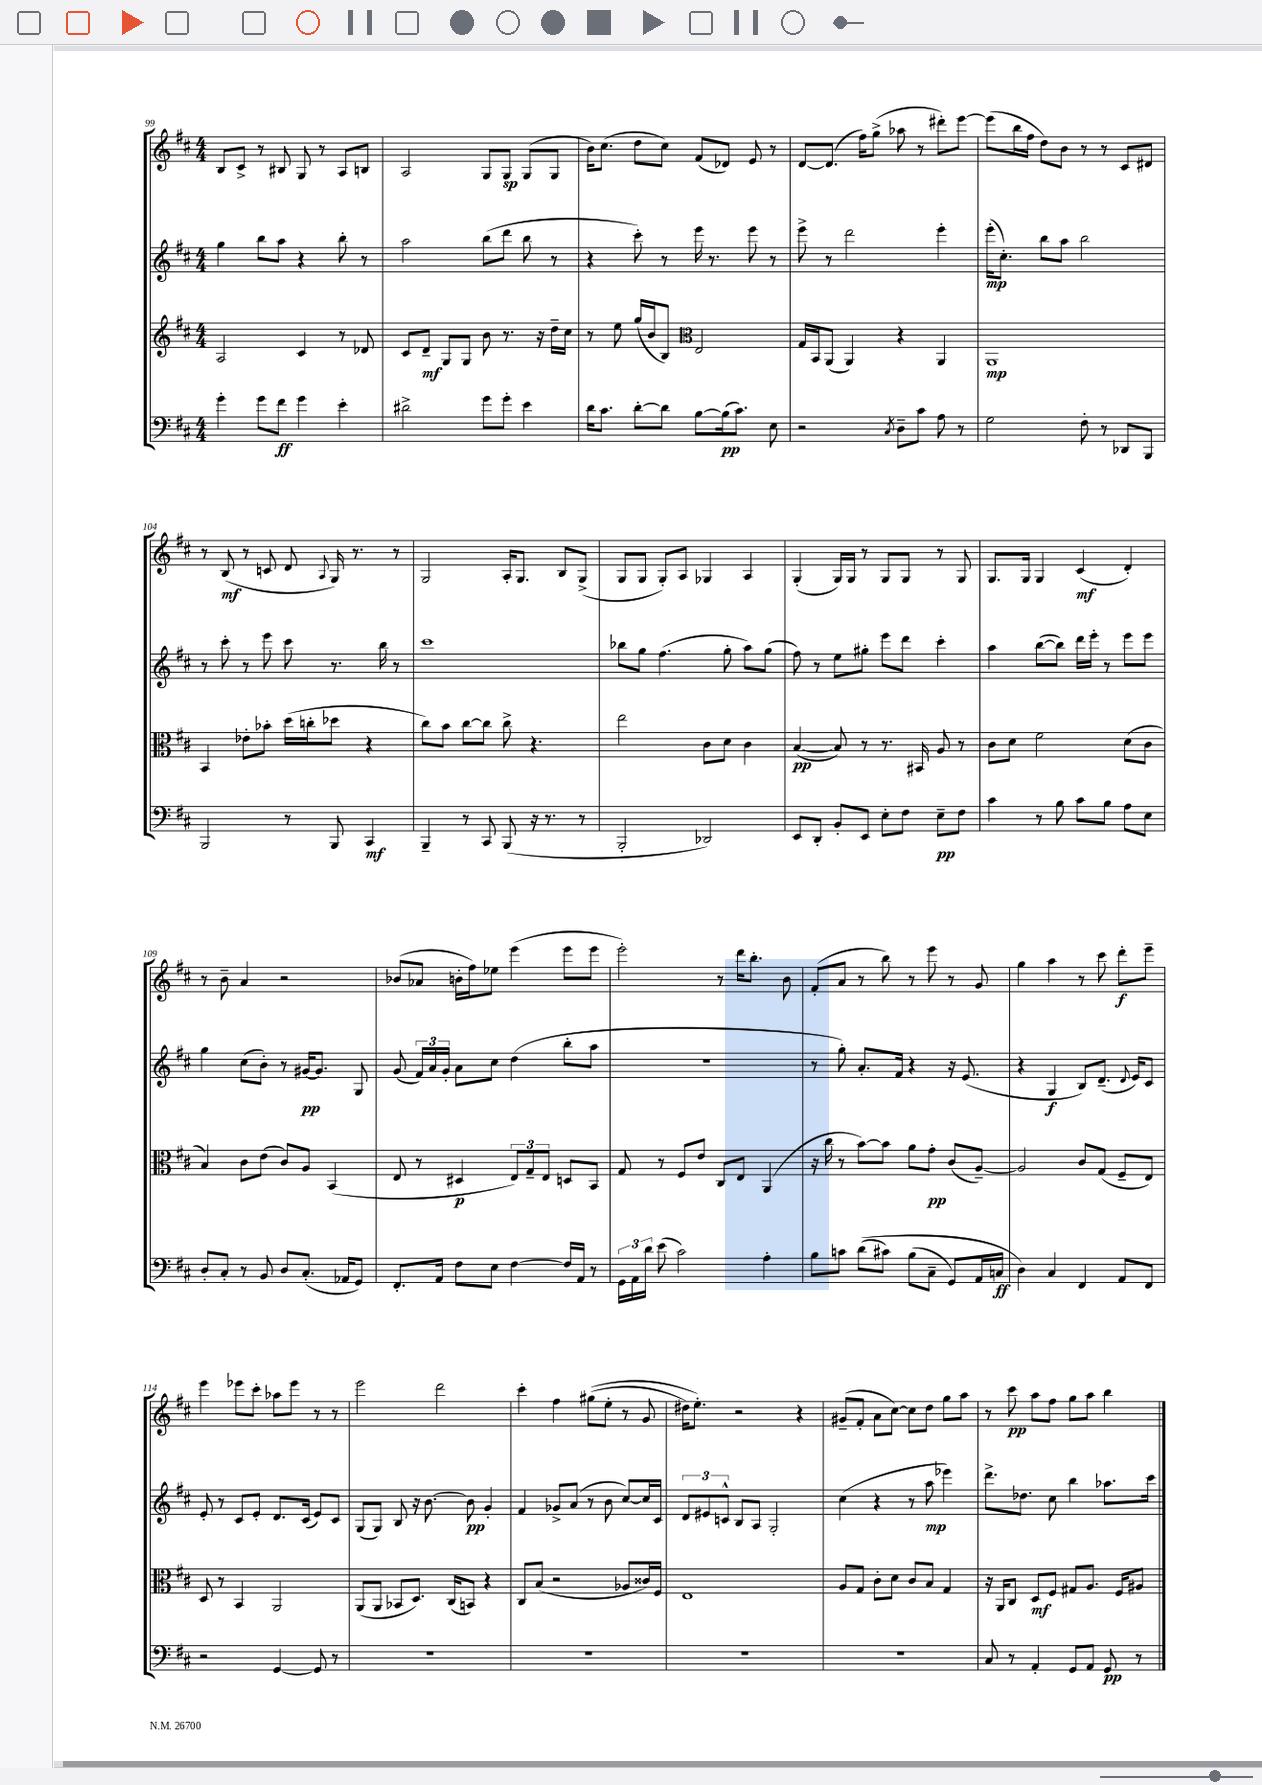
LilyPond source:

<<
\new StaffGroup <<
\new Staff = "s0" {
    \clef treble \key d \major \numericTimeSignature \time 4/4
    \autoBeamOff b8[ cis'8]-> r8 bis8 g8 r8 a8[ b8] |
    a2 g8[ g8]\sp g8[( g8] |
    b'16[) cis''8.]( d''8[ cis''8]) fis'8[( des'8]) e'8 r8 |
    d'8[~ d'8.]( fis''16[) g''8]->( aes''8 r8 dis'''8[-.) e'''8]~ |
    e'''8[( b''16 fis''16] d''8[) b'8] r8 r8 cis'8[ dis'8] |
    r8 b8\mf( r8 c'8 d'8 \appoggiatura { a8 } g16) r8. r8 |
    g2 a16[-. g8.] b8[ g8]->( |
    g8[ g8] g8[-.) a8] ges4 a4 |
    g4-.( g16[) g16] r8 g8[ g8] r8 g8 |
    g8.[ g16] g4 cis'4\mf( d'4-.) |
    r8 b'8-- a'4 r2 |
    bes'8[( aes'8] b'16[-. fis''16) ees''8] e'''4( e'''8[ e'''8] |
    e'''2-.) r8 d'''16[ b''8.]-. b'8 |
    fis'8[-.( a'8] r8 b''8) r8 e'''8 r8 g'8 |
    g''4 a''4 r8 cis'''8 d'''8[-.\f e'''8]-- |
    e'''4 ees'''8[ cis'''8]-. aes''8[ ees'''8] r8 r8 |
    e'''2 d'''2 |
    cis'''4-. fis''4 gis''8[(\( e''8]-. r8 g'8 |
    dis''16[) e''8.]-.\) r2 r4 |
    gis'8[--( fis'8]-. a'8[ cis''8]~) cis''8[ d''8] g''8[ a''8] |
    r8 cis'''8\pp a''8[ fis''8] g''8[ a''8] b''4 \bar "|." |
}
\new Staff = "s1" {
    \clef treble \key d \major \numericTimeSignature \time 4/4
    \autoBeamOff g''4 b''8[ a''8] r4 b''8-. r8 |
    a''2 b''8[( d'''8] b''8 r8 |
    r4 cis'''8-.) r8 e'''16 r8. e'''8 r8 |
    e'''8-> r8 d'''2 e'''4-. |
    e'''16[-.\mp( cis''8.]-.) b''8[ a''8] b''2 |
    r8 cis'''8-. r8 e'''8 cis'''8 r8. b''16 r8 |
    cis'''1 |
    bes''8[ g''8] fis''4.( g''8-. a''8[) g''8]( |
    fis''8) r8 e''8[ gis''8]-. e'''8[ d'''8] cis'''4-. |
    a''4 b''8[~( b''8]) d'''16[ e'''16]-. r8 e'''8[ e'''8] |
    g''4 cis''8[( b'8]-.) r8 gis'16[~\pp gis'8.] g8 |
    g'8( \tuplet 3/2 { fis'16[) a'16 g'16]-. } a'8[ cis''8] d''4( b''8[-. a''8] |
    r1 |
    r8 g''8-.) a'8.[-. fis'16] r4 r16 e'8.( |
    r4 g4\f b8[) d'8.]--( \appoggiatura { d'8 } e'16[) cis'8] |
    e'8-. r8 cis'8[ e'8]-. d'8.[ cis'16]( e'8[) cis'8] |
    g8[( g8]) b8 r16 b'8.~ b'8\pp g'4-. |
    fis'4 ges'8[-> a'8]( r8 b'8 cis''8[~) cis''16 cis'16] |
    \tuplet 3/2 { d'8[ eis'8 c'8]-^ } b8[ a8] g2-. |
    cis''4( r4 r8 a''8\mp ees'''4) |
    d'''8.[-> des''8.] cis''8 b''4 aes''8.[ cis'''16] \bar "|." |
}
\new Staff = "s2" {
    \clef treble \key d \major \numericTimeSignature \time 4/4
    \autoBeamOff a2 cis'4 r8 des'8 |
    cis'8[ d'8]--\mf g8[ g8] b'8 r8. r16 d''16[-- cis''16] |
    r8 e''8 g''16[( b'16 b8]) \clef alto e2 |
    g16[ b,16 a,8]( a,4) r4 a,4 |
    a,1\mp |
    b,4 ees'8[-. bes'8]-. d''16[( c''16-. des''8] r4 |
    cis''8[) b'8] cis''8[~ cis''8] cis''8-> r4. |
    e''2 cis'8[ d'8] cis'4 |
    b4~\pp( b8) r8 r8. bis,16 a8 r8 |
    cis'8[ d'8] fis'2 d'8[( cis'8] |
    b4) cis'8[ e'8]( cis'8[) a8] b,4( |
    e8 r8 dis4\p \tuplet 3/2 { e8[) g8-- e8] } d8[ b,8] |
    g8 r8 fis8[ e'8] cis8[ e8] a,4( |
    r16 cis''16 r8 b'8[~) b'8] a'8[ g'8]-.\pp cis'8[( a8]~--) |
    a2 cis'8[ g8]( fis8[-- e8]) |
    d8 r8 b,4 a,2 |
    a,8[( a,8] bes,8[ d8.]) cis16[( b,8]) r4 |
    cis8[ b8]( r2 aes8[ cisis'16) fis16] |
    e1 |
    a8[ g8] cis'8[-. d'8] cis'8[ b8] g4 |
    r16 a,16[ cis8] d8[\mf fis8] gis8[ a8.] fis16[ ais8] \bar "|." |
}
\new Staff = "s3" {
    \clef bass \key d \major \numericTimeSignature \time 4/4
    \autoBeamOff g'4-. g'8[ fis'8]\ff g'4 e'4-. |
    dis'2-> g'8[ g'8]-. e'4 |
    d'16[ cis'8.] d'8[~-. d'8] b8[~ b16\pp( cis'8.]) e8 |
    r2 \acciaccatura { cis8 } d8[-- cis'8] a8 r8 |
    g2 fis8-. r8 des,8[ b,,8] |
    b,,2 r8 b,,8 cis,4\mf |
    b,,4-- r8 cis,8 b,,8( r16 r8. r8 |
    b,,2-. des,2) |
    e,8[ d,8]-. b,8[-. e,8] e8[-. fis8] e8[--\pp fis8] |
    cis'4 r8 b8 cis'8[ b8] a8[ e8] |
    d8[-. cis8]-. r8 b,8 d8[ cis8.]-.( aes,16[ g,8]) |
    fis,8.[-. a,16] fis8[ e8] fis4~ fis16[ a,16] r8 |
    \tuplet 3/2 { g,16[ a,16 d'16] } e'8( cis'2) a4-. |
    b8[ c'8] d'8[(\( cis'8]) b8[( cis8]-- g,8[) a,16 c16]\ff |
    d4\) cis4 fis,4 a,8[ fis,8] |
    r2 g,4~ g,8 r8 |
    R1 |
    R1 |
    R1 |
    R1 |
    cis8 r8 a,4-. g,8[ a,8] g,8\pp r8 \bar "|." |
}
>>
>>
\layout { \context { \Score currentBarNumber = #99 } }
